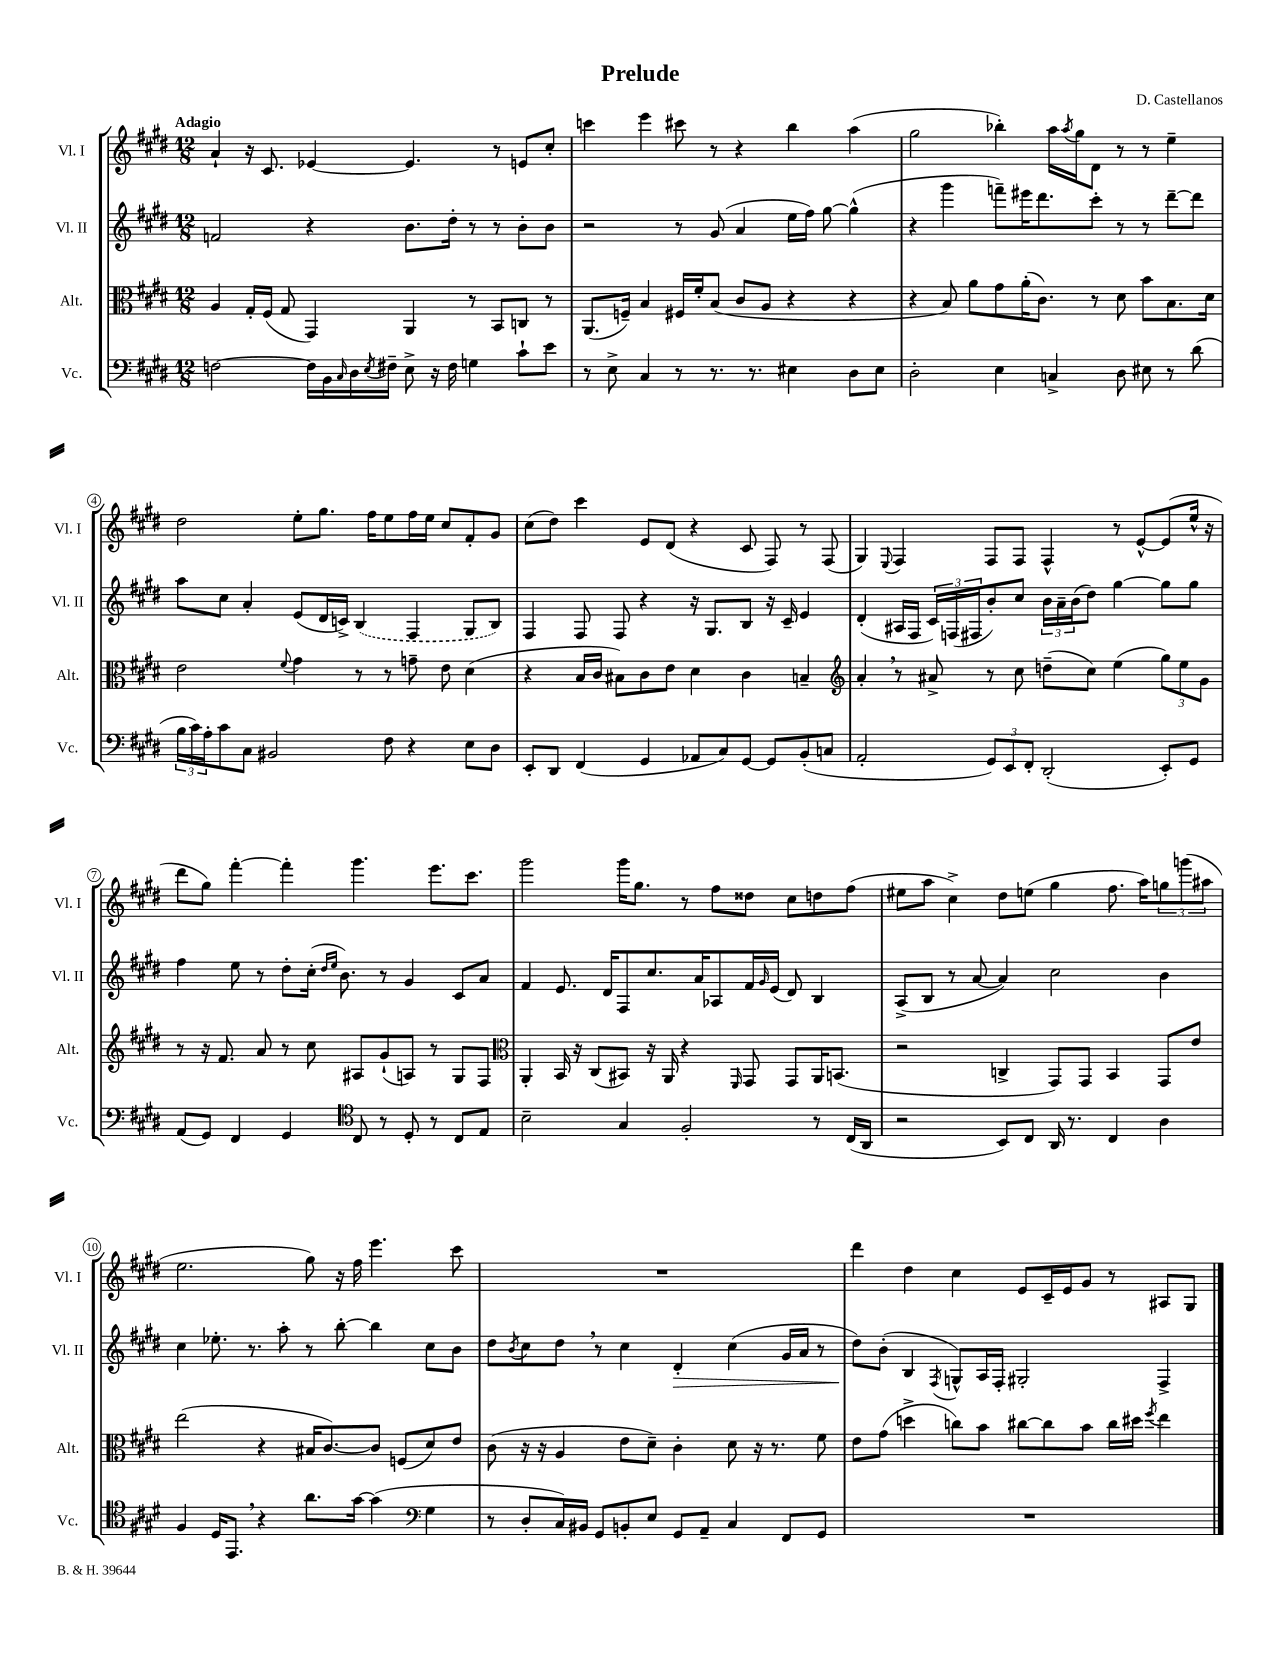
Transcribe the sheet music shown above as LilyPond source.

\header { title = "Prelude" composer = "D. Castellanos" }
<<
\new StaffGroup <<
\new Staff = "s0" \with { instrumentName = "Vl. I" shortInstrumentName = "Vl. I" } {
    \clef treble \key e \major \numericTimeSignature \time 12/8 \tempo "Adagio"
    a'4-! r16 cis'8. ees'4~ ees'4. r8 e'8 cis''8-. |
    c'''4 e'''4 cis'''8 r8 r4 b''4 a''4( |
    gis''2 bes''4-.) a''16 \acciaccatura { a''8 } gis''16 dis'8 r8 r8 e''4-- |
    dis''2 e''8-. gis''8. fis''16 e''8 fis''16 e''16 cis''8 fis'8-. gis'8 |
    cis''8( dis''8) cis'''4 e'8 dis'8( r4 cis'8 fis8) r8 fis8( |
    gis4) \appoggiatura { e8 } fis4 fis8 fis8 fis4-^ r8 e'8~-^ e'8( e''16-^ r16 |
    dis'''8 gis''8) fis'''4~-. fis'''4-. gis'''4. e'''8. cis'''8. |
    gis'''2 gis'''16 gis''8. r8 fis''8 disis''8 cis''8 d''8 fis''8( |
    eis''8 a''8 cis''4->) dis''8 e''8( gis''4 fis''8. a''16) \tuplet 3/2 { g''8 g'''8( ais''8 } |
    e''2. gis''8) r16 fis''16 e'''4. cis'''8 |
    R1. |
    dis'''4 dis''4 cis''4 e'8 cis'16-- e'16 gis'8 r8 ais8 gis8 \bar "|." |
}
\new Staff = "s1" \with { instrumentName = "Vl. II" shortInstrumentName = "Vl. II" } {
    \clef treble \key e \major \numericTimeSignature \time 12/8
    f'2 r4 b'8. dis''16-. r8 r8 b'8-. b'8 |
    r2 r8 gis'8( a'4 e''16 fis''16) gis''8~ gis''4-^( |
    r4 gis'''4 f'''8--) eis'''16 dis'''8. cis'''8-. r8 r8 dis'''8~-- dis'''8 |
    a''8 cis''8 a'4-. e'8( dis'16 c'16->) \once \slurDashed b4( fis4 gis8 b8) |
    fis4 fis8 fis8 r4 r16 gis8. b8 r16 cis'16-- e'4 |
    dis'4-.( ais16 fis16 \tuplet 3/2 { cis'16) f16( fis16 } b'8-.) cis''8 \tuplet 3/2 { b'16 a'16-- b'16( } dis''8) gis''4~ gis''8 gis''8 |
    fis''4 e''8 r8 dis''8-. cis''16-.( \grace { dis''16 e''16 } b'8.) r8 gis'4 cis'8 a'8 |
    fis'4 e'8. dis'16 fis8 cis''8. a'16 aes8 fis'16 \grace { gis'16 } e'16( dis'8) b4 |
    a8->( b8 r8 a'8~ a'4) cis''2 b'4 |
    cis''4 ees''8.-. r8. a''8-. r8 b''8~-. b''4 cis''8 b'8 |
    dis''8 \acciaccatura { b'8 } cis''8 dis''8 \breathe r8 cis''4 dis'4-.\> cis''4( gis'16 a'16 r8 |
    dis''8\!) b'8-.( b4 \acciaccatura { fis8 } g8-^) a16 fis16-. gis2-. fis4-> \bar "|." |
}
\new Staff = "s2" \with { instrumentName = "Alt." shortInstrumentName = "Alt." } {
    \clef alto \key e \major \numericTimeSignature \time 12/8
    a4 gis16-. fis16( gis8 gis,4) a,4 r8 b,8 c8 r8 |
    a,8.( f16--) b4 fis16 fis'16-. b8( cis'8 a8 r4 r4 |
    r4 b8) a'8 gis'8 a'16-.( cis'8.) r8 dis'8 b'8 b8. dis'16 |
    e'2 \appoggiatura { fis'8 } gis'4 r8 r8 g'8-- e'8 dis'4( |
    r4 b16 cis'16 bis8) cis'8 e'8 dis'4 cis'4 b4-- |
    \clef treble a'4-. \breathe r8 ais'8-> r8 cis''8 d''8--( cis''8) e''4( \tuplet 3/2 { gis''8) e''8 gis'8 } |
    r8 r16 fis'8. a'8 r8 cis''8 ais8 gis'8-!( a8) r8 gis8 fis8 |
    \clef alto a,4-. b,16 r16 cis8( bis,8) r16 a,16 r4 \grace { fis,16 } gis,8 gis,8 a,16 b,8.( |
    r2 c4-> gis,8) gis,8 b,4 gis,8 e'8 |
    e''2( r4 bis16 cis'8.~) cis'8 f8( dis'8) e'8 |
    cis'8( r16 r16 a4 e'8 dis'8--) cis'4-. dis'8 r16 r8. fis'8 |
    e'8 gis'8( d''4-> c''8) b'8 cis''8~ cis''8 b'8 cis''16 dis''16 \acciaccatura { fis''8 } e''4 \bar "|." |
}
\new Staff = "s3" \with { instrumentName = "Vc." shortInstrumentName = "Vc." } {
    \clef bass \key e \major \numericTimeSignature \time 12/8
    f2~ f16 b,16 \grace { cis16 } dis16 \acciaccatura { e8 } fis16-- e8-> r16 fis16 g4 cis'8-! e'8 |
    r8 e8-> cis4 r8 r8. r8. eis4 dis8 eis8 |
    dis2-. e4 c4-> dis8 eis8 r8 dis'8( |
    \tuplet 3/2 { b16 cis'16) a16-. } cis'8 cis8 bis,2 fis8 r4 e8 dis8 |
    e,8-. dis,8 fis,4( gis,4 aes,8 cis8) gis,8~ gis,8 b,8-.( c8 |
    a,2-. \tuplet 3/2 { gis,8) e,8 fis,8-. } dis,2-.( e,8-.) gis,8 |
    a,8( gis,8) fis,4 gis,4 \clef tenor cis8 r8 dis8-. r8 cis8 e8 |
    b2-- gis4 fis2-. r8 cis16( a,16 |
    r2 b,8) cis8 a,16 r8. cis4 a4 |
    fis4 dis16 e,8. \breathe r4 a'8. gis'16~ gis'4( \clef bass gis4 |
    r8 dis8-. cis16) bis,16 gis,8 b,8-. e8 gis,8 a,8-- cis4 fis,8 gis,8 |
    R1. \bar "|." |
}
>>
>>
\layout { \context { \Score \override BarNumber.stencil = #(make-stencil-circler 0.1 0.3 ly:text-interface::print) } }
